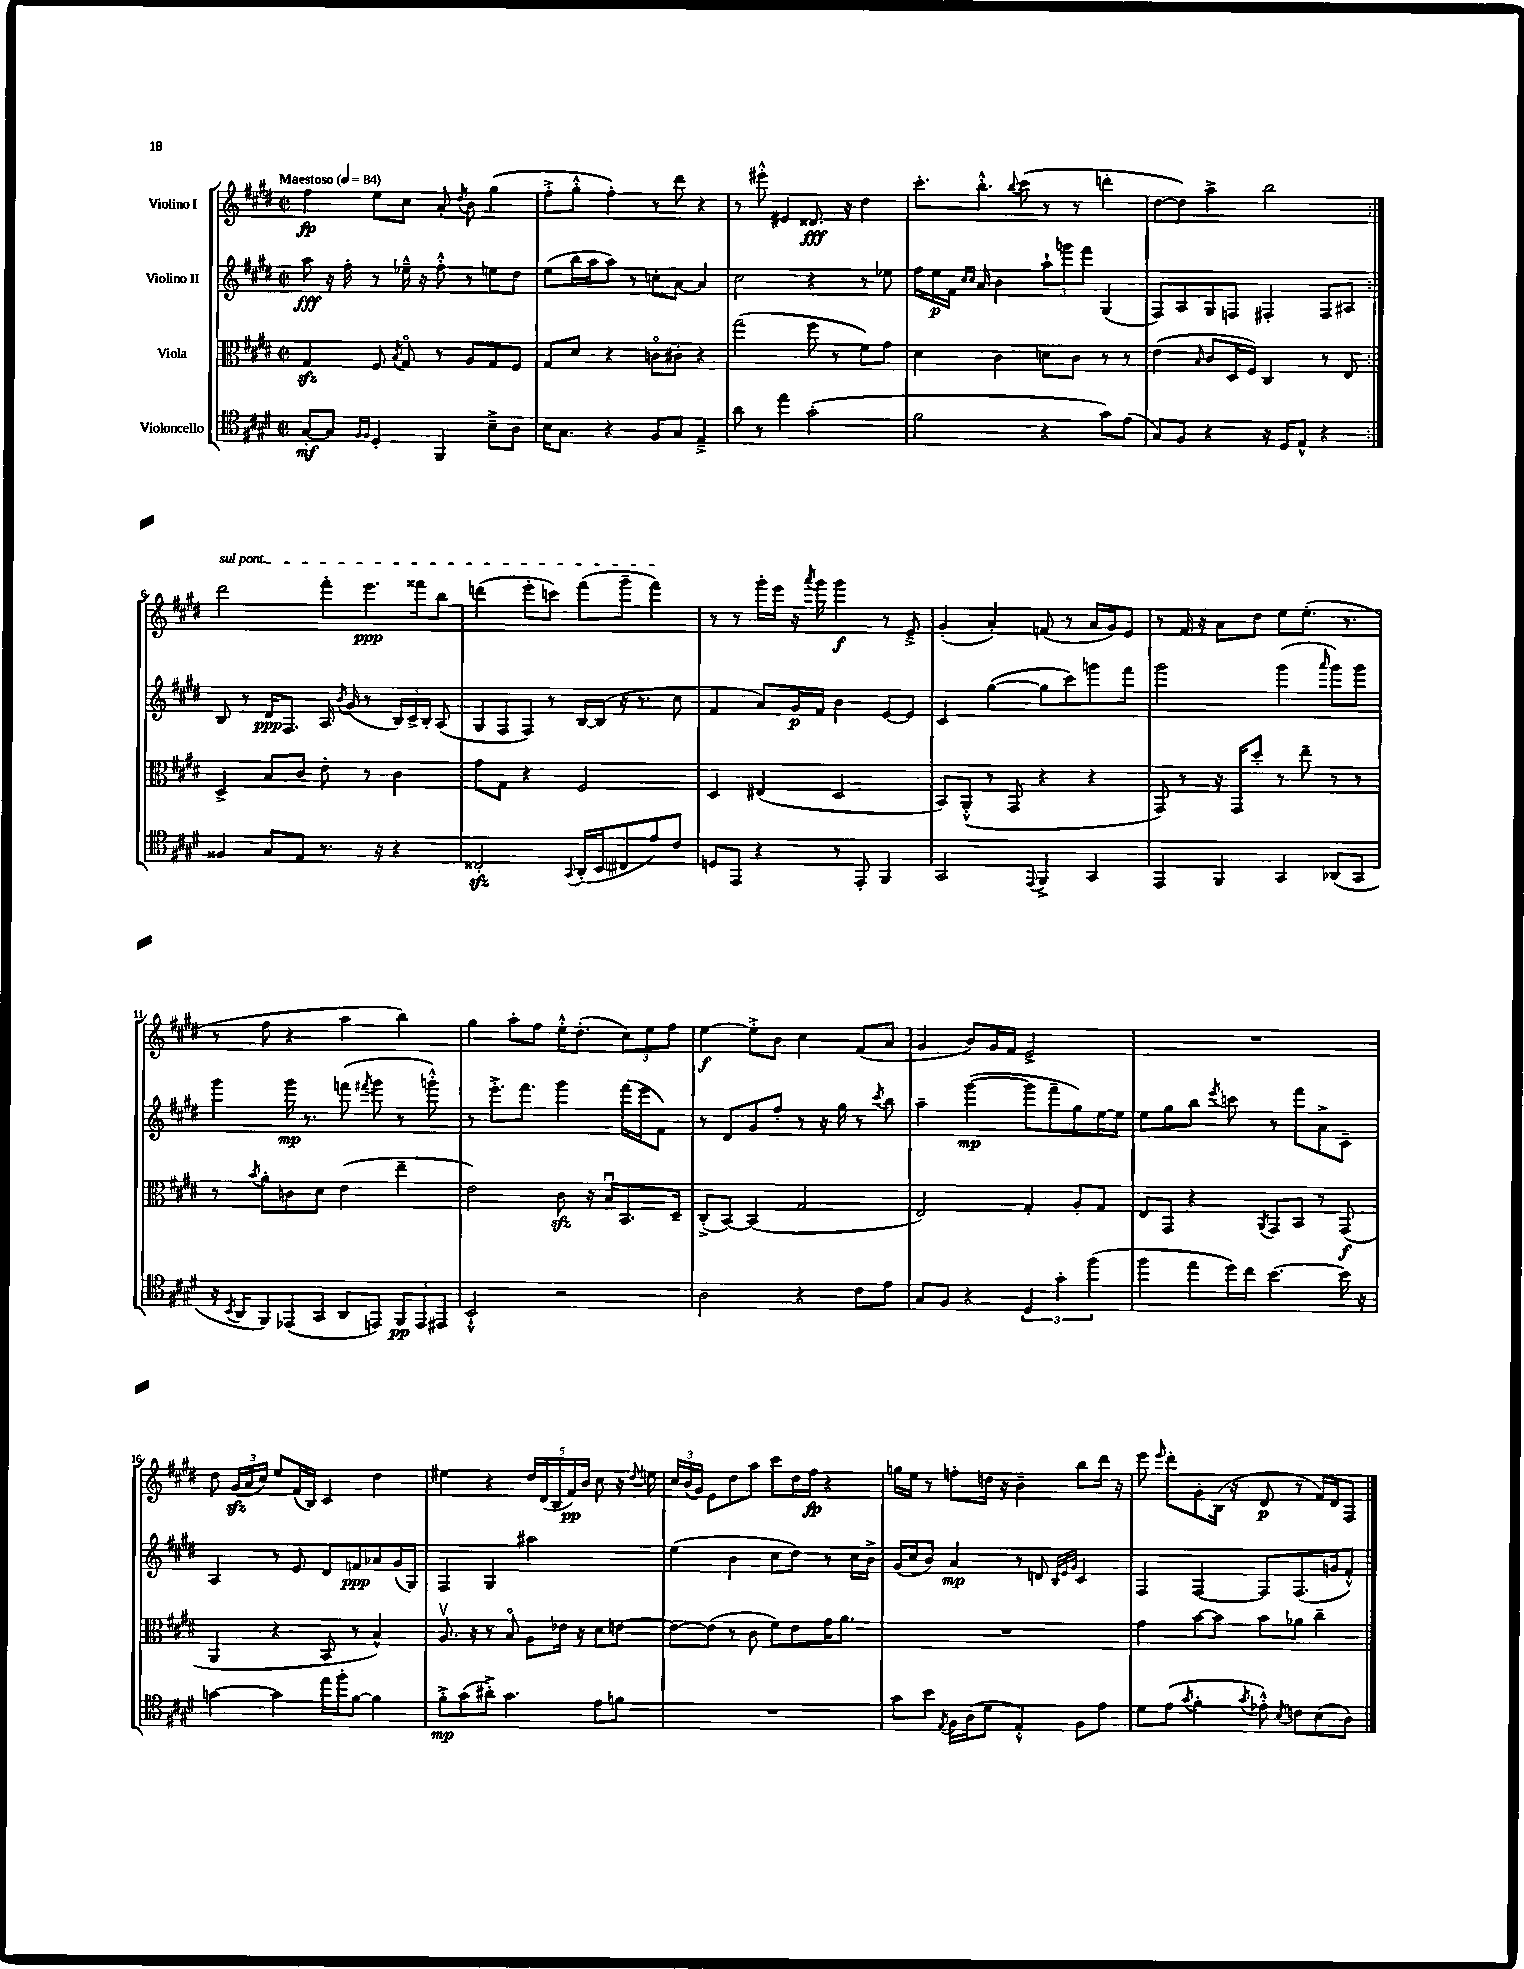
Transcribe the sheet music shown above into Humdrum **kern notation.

**kern	**dynam	**kern	**dynam	**kern	**dynam	**kern	**dynam
*part4	*part4	*part3	*part3	*part2	*part2	*part1	*part1
*staff4	*staff4	*staff3	*staff3	*staff2	*staff2	*staff1	*staff1
*I"Violoncello	*	*I"Viola	*	*I"Violino II	*	*I"Violino I	*
*clefC4	*	*clefC3	*	*clefG2	*	*clefG2	*
*k[f#c#g#d#]	*	*k[f#c#g#d#]	*	*k[f#c#g#d#]	*	*k[f#c#g#d#]	*
*M2/2	*	*M2/2	*	*M2/2	*	*M2/2	*
*met(c|)	*	*met(c|)	*	*met(c|)	*	*met(c|)	*
*MM84	*	*MM84	*	*MM84	*	*MM84	*
=1	=1	=1	=1	=1	=1	=1	=1
!	!	!	!	!	!	!LO:TX:a:B:t=Maestoso	!
[8G#'/L	mf	4G#zz/	.	8aa\	fff	4ff#\	fp
8G#/J]	.	.	.	16r	.	.	.
.	.	.	.	16ff#'\	.	.	.
16qqF#/LL	.	.	.	.	.	.	.
16qqF#/JJ	.	.	.	.	.	.	.
4D#'/	.	8F#/	.	8r	.	8ee\L	.
.	.	8qB/	.	.	.	.	.
.	.	8G#/	.	16ee-X~^^\	.	8cc#\J	.
.	.	.	.	16r	.	.	.
4FF#/	.	8r	.	8ff#'^^\	.	8a'/	.
.	.	.	.	.	.	8qdd#/	.
.	.	8A/L	.	8r	.	8b\	.
8B~^\L	.	8G#/	.	8een\L	.	(4gg#\	.
8A\J	.	8F#/J	.	8dd#\J	.	.	.
=2	=2	=2	=2	=2	=2	=2	=2
16B\KL	.	8G#/L	.	(8ee\L	.	8ff#'^\L	.
8.G#\J	.	.	.	.	.	.	.
.	.	8d#/J	.	16bb\L	.	8gg#'^^\J	.
.	.	.	.	16aa\J	.	.	.
4r	.	4r	.	8aa\J)	.	4ff#'\)	.
.	.	.	.	8r	.	.	.
8F#/L	.	8cn\L	.	8ccn'\L	.	8r	.
8G#/J	.	8c#X'\J	.	[8a\J	.	8ddd#\	.
4E~^/	.	4r	.	4a/]	.	4r	.
=3	=3	=3	=3	=3	=3	=3	=3
8a\	.	(2gg#\	.	2cc#\	.	8r	.
8r	.	.	.	.	.	8eee#X'^^\	.
4ee\	.	.	.	.	.	4e#X/	.
(2g#'\	.	8ff#\	.	4r	.	8.d##X/	fff
.	.	8r	.	.	.	.	.
.	.	.	.	.	.	16r	.
.	.	8f#\L)	.	8r	.	4dd#\	.
.	.	8g#\J	.	8ee-X\	.	.	.
=4	=4	=4	=4	=4	=4	=4	=4
2f#\	.	4d#\	.	16ff#\LL	.	8.ccc#'\L	.
.	.	.	.	16ee\	p	.	.
.	.	.	.	16f#\JJ	.	.	.
.	.	.	.	16qqcc#/LL	.	.	.
.	.	.	.	16qqcc#/JJ	.	.	.
.	.	.	.	16a/	.	8.bb'^^\J	.
.	.	4c#\	.	4b\	.	.	.
.	.	.	.	.	.	8qqbb/	.
.	.	.	.	.	.	(8ccc#\	.
4r	.	8dn\L	.	12aa`\L	.	8r	.
.	.	.	.	12gggn\	.	.	.
.	.	8c#\J	.	.	.	8r	.
.	.	.	.	12fff#\J	.	.	.
8g#\L)	.	8r	.	(4G#/	.	4dddn'\	.
(8e\J	.	8r	.	.	.	.	.
=5	=5	=5	=5	=5	=5	=5	=5
8G#/L)	.	(4e\	.	8F#/L)	.	[8dd#\L	.
8F#/J	.	.	.	8A/	.	8dd#\J])	.
.	.	16qqB/	.	.	.	.	.
4r	.	8c#/L	.	8G#/	.	4aa^\	.
.	.	16D#/L	.	8Fn/J	.	.	.
.	.	16F#/JJ)	.	.	.	.	.
16r	.	4C#/	.	4F#X'/	.	2bb\	.
16D#/KL	.	.	.	.	.	.	.
8E^^/J	.	.	.	.	.	.	.
4r	.	8r	.	8F#/L	.	.	.
.	.	8E/	.	8A#X/J	.	.	.
!!LO:LB:g=z
=6:|!	=6:|!	=6:|!	=6:|!	=6:|!	=6:|!	=6:|!	=6:|!
!	!	!	!	!	!	!LO:TX:a:i:t=sul pont.	!
4F##X/	.	4D#^/	.	8B/	.	2ddd#\	.
.	.	.	.	8r	.	.	.
8G#/L	.	8B/L	.	16d#/KL	ppp	.	.
.	.	.	.	8.F#/J	.	.	.
8E/J	.	8c#/J	.	.	.	.	.
8.r	.	8e'\	.	16A/	.	8fff#'\L	.
.	.	.	.	8qb/	.	.	.
.	.	.	.	(16g#/	.	.	.
.	.	8r	.	8r	.	8.eee\	ppp
16r	.	.	.	.	.	.	.
4r	.	4c#\	.	24B/LL)	.	.	.
.	.	.	.	24c#^/	.	.	.
.	.	.	.	.	.	16fff##X\k	.
.	.	.	.	24B'/JJ	.	.	.
.	.	.	.	(8A/	.	8bb\J	.
=7	=7	=7	=7	=7	=7	=7	=7
2C##Xzz'/	.	8g#\L	.	8G#/L	.	(4dddn\	.
.	.	8G#\J	.	8F#/	.	.	.
.	.	4r	.	8F#/J)	.	8eee'\L	.
.	.	.	.	8r	.	8cccn\J)	.
8qqGG#/	.	.	.	.	.	.	.
(16AA'/LL	.	2F#/	.	[16B/LL	.	(8fff#\L	.
16BB/J	.	.	.	(16B/JJ]	.	.	.
8C#X/	.	.	.	16r	.	8ggg#~\J	.
.	.	.	.	8.r	.	.	.
8e/)	.	.	.	.	.	4fff#\)	.
8c#/J	.	.	.	8cc#\	.	.	.
=8	=8	=8	=8	=8	=8	=8	=8
8Dn/L	.	4D#/	.	4f#/	.	8r	.
8EE/J	.	.	.	.	.	8r	.
4r	.	(4E#X/	.	8a/L)	.	16ggg#'\LL	.
.	.	.	.	.	.	16eee\JJ	.
.	.	.	.	16g#/L	p	16r	.
.	.	.	.	.	.	8qaaa/	.
.	.	.	.	16f#/JJ	.	16ggg#\	.
8r	.	2D#/	.	4b\	.	4ggg#\	f
8EE'/	.	.	.	.	.	.	.
4FF#/	.	.	.	[8e/L	.	8r	.
.	.	.	.	8e/J]	.	8e~^/	.
=9	=9	=9	=9	=9	=9	=9	=9
2GG#/	.	8BB/L)	.	4c#/	.	(4g#'/	.
.	.	(8AA'^^/J	.	.	.	.	.
.	.	8r	.	([4gg#\	.	4a'/)	.
.	.	8GG#/	.	.	.	.	.
8qqEE/	.	.	.	.	.	.	.
4FF#^/	.	4r	.	8gg#\L]	.	(8fn/	.
.	.	.	.	8ccc#\)	.	8r	.
4GG#/	.	4r	.	8gggn\	.	16a/LL	.
.	.	.	.	.	.	16g#/J)	.
.	.	.	.	8fff#\J	.	8e/J	.
=10	=10	=10	=10	=10	=10	=10	=10
4EE/	.	8GG#/)	.	2ggg#\	.	8r	.
.	.	8r	.	.	.	16f#/	.
.	.	.	.	.	.	16r	.
4FF#/	.	16r	.	.	.	8a\L	.
.	.	16GG#/KL	.	.	.	.	.
.	.	8dd#'/J	.	.	.	8dd#\J	.
4GG#/	.	8r	.	(4ggg#\	.	8ee\L	.
.	.	8ee~\	.	.	.	(8.ee'\J	.
.	.	.	.	16qqaaa/	.	.	.
(8AA-X/L	.	8r	.	8ggg#\L)	.	.	.
.	.	.	.	.	.	8.r	.
8GG#/J	.	8r	.	8ggg#\J	.	.	.
!!LO:LB:g=z
=11	=11	=11	=11	=11	=11	=11	=11
16r	.	8r	.	4ggg#\	.	8r	.
8qBB/	.	.	.	.	.	.	.
16AA/KL	.	.	.	.	.	.	.
.	.	8qb/	.	.	.	.	.
8FF#/)	.	8a'\L	.	.	.	8ff#\	.
(8EE-X/	.	8cn\	.	16ggg#\	mp	4r	.
.	.	.	.	8.r	.	.	.
8GG#/J	.	8d#\J	.	.	.	.	.
8AA/L	.	(4e\	.	(8fffn\	.	4aa\	.
.	.	.	.	8qfff#X/	.	.	.
8EEn/J)	.	.	.	8ggg#\	.	.	.
12FF#/L	pp	4ee~\	.	8r	.	4bb\)	.
12EE/	.	.	.	.	.	.	.
.	.	.	.	8gggn'^^\)	.	.	.
12EE#X/J	.	.	.	.	.	.	.
=12	=12	=12	=12	=12	=12	=12	=12
2BB`^^/	.	2e\)	.	8r	.	4gg#\	.
.	.	.	.	8.eee'^\L	.	.	.
.	.	.	.	.	.	8aa'\L	.
.	.	.	.	8.fff#\J	.	.	.
.	.	.	.	.	.	8ff#\J	.
2r	.	8c#zz\	.	4ggg#\	.	16ee'^^\KL	.
.	.	.	.	.	.	(8.dd#'\J	.
.	.	16r	.	.	.	.	.
.	.	16Bu/KL	.	.	.	.	.
.	.	8.BB/	.	(16fff#\LL	.	12cc#\L)	.
.	.	.	.	16eee\J	.	.	.
.	.	.	.	.	.	12ee\	.
.	.	.	.	8f#\J)	.	.	.
.	.	.	.	.	.	12ff#\J	.
.	.	16D#~/Jk	.	.	.	.	.
=13	=13	=13	=13	=13	=13	=13	=13
2A\	.	(8C#'^/L	.	8r	.	[4ee\	f
.	.	[8BB/J)	.	8d#/L	.	.	.
.	.	(4BB/]	.	8g#/	.	8ee'^\L]	.
.	.	.	.	8ff#'/J	.	8b\J	.
4r	.	2G#/	.	8r	.	4cc#\	.
.	.	.	.	16r	.	.	.
.	.	.	.	16gg#\	.	.	.
8c#\L	.	.	.	8r	.	(8f#/L	.
.	.	.	.	8qccc#/	.	.	.
8e\J	.	.	.	8bb\	.	8a/J	.
=14	=14	=14	=14	=14	=14	=14	=14
8G#/L	.	2E/)	.	4aa~\	.	4g#/	.
8F#/J	.	.	.	.	.	.	.
4r	.	.	.	([4ggg#\	mp	8b/L)	.
.	.	.	.	.	.	16g#/L	.
.	.	.	.	.	.	16f#/JJ	.
6D#/	.	4G#'/	.	8ggg#\L]	.	2e^/	.
.	.	.	.	8fff#~\	.	.	.
6g#'\	.	.	.	.	.	.	.
.	.	8A'/L	.	8gg#\)	.	.	.
(6ff#\	.	.	.	.	.	.	.
.	.	8G#/J	.	[16ee\L	.	.	.
.	.	.	.	16ee\JJ]	.	.	.
=15	=15	=15	=15	=15	=15	=15	=15
4ff#\	.	8E/L	.	8ee\L	.	1r	.
.	.	8GG#/J	.	8gg#\	.	.	.
8ee\L	.	4r	.	8bb\J	.	.	.
.	.	.	.	8qeee/	.	.	.
16dd#\L)	.	.	.	8cccn\	.	.	.
16cc#\JJ	.	.	.	.	.	.	.
.	.	8qAA/	.	.	.	.	.
[4.b\	.	8GG#/L	.	8r	.	.	.
.	.	8BB/J	.	8fff#\L	.	.	.
.	.	8r	.	8a^\	.	.	.
16b\]	.	(8GG#/	f	8c#~\J	.	.	.
16r	.	.	.	.	.	.	.
!!LO:LB:g=z
=16	=16	=16	=16	=16	=16	=16	=16
[4gn\	.	4AA/	.	4A/	.	8dd#\	.
.	.	.	.	.	.	(24g#zz/LL	.
.	.	.	.	.	.	24a/	.
.	.	.	.	.	.	24cc#/JJ)	.
4g\]	.	4r	.	8r	.	8ee/L	.
.	.	.	.	8e/	.	(16f#/L	.
.	.	.	.	.	.	16B/JJ)	.
16ee\LL	.	8BB/	.	8d#/L	.	4c#/	.
16ff#'\J	.	.	.	.	.	.	.
[8f#\J	.	8r	.	8fn/	ppp	.	.
4f#\]	.	4B^^/)	.	8a-X/	.	4dd#\	.
.	.	.	.	(16g#/L	.	.	.
.	.	.	.	16G#/JJ)	.	.	.
=17	=17	=17	=17	=17	=17	=17	=17
8f#'^\L	mp	8.Av/	.	4F#/	.	4ee#X\	.
(8g#\	.	.	.	.	.	.	.
.	.	16r	.	.	.	.	.
8a#X'^\J)	.	8r	.	4G#/	.	4r	.
4.g#\	.	8B/	.	.	.	.	.
.	.	8A\L	.	2aa#X\	.	20dd#/LL	.
.	.	.	.	.	.	(20d#/	.
.	.	.	.	.	.	20B/	.
.	.	16e-X\Jk	.	.	.	.	.
.	.	.	.	.	.	20f#/)	pp
.	.	16r	.	.	.	.	.
.	.	.	.	.	.	20b/JJ	.
8e\L	.	8d#\L	.	.	.	8cc#\	.
8fn\J	.	[8en\J	.	.	.	16r	.
.	.	.	.	.	.	8qqdd#/	.
.	.	.	.	.	.	16een\	.
=18	=18	=18	=18	=18	=18	=18	=18
1r	.	8e\L_	.	(4ee\	.	24cc#/LL	.
.	.	.	.	.	.	(24b/	.
.	.	.	.	.	.	24g#/JJ)	.
.	.	(8e\J]	.	.	.	8e\L	.
.	.	8r	.	4b\	.	8dd#\	.
.	.	8c#\	.	.	.	8aa\J	.
.	.	8f#\L)	.	8cc#\L	.	8ccc#\L	.
.	.	8e\	.	8dd#\J)	.	16dd#\L	.
.	.	.	.	.	.	16ff#\JJ	fp
.	.	16g#\K	.	8r	.	4r	.
.	.	8.a\J	.	.	.	.	.
.	.	.	.	16cc#\LL	.	.	.
.	.	.	.	16b^\JJ	.	.	.
=19	=19	=19	=19	=19	=19	=19	=19
8g#\L	.	1r	.	(16g#/LL	.	16ggn\LL	.
.	.	.	.	16cc#/J	.	16ee\JJ	.
8b\J	.	.	.	8b/J)	.	8r	.
8qE/	.	.	.	.	.	.	.
16F#\LL	.	.	.	4a/	mp	8ffn'\L	.
(16A\J	.	.	.	.	.	.	.
8d#\J	.	.	.	.	.	16ddn\Jk	.
.	.	.	.	.	.	16r	.
4E'^^/)	.	.	.	8r	.	4b~\	.
.	.	.	.	8dn/	.	.	.
.	.	.	.	32qqB/LLL	.	.	.
.	.	.	.	32qqe/	.	.	.
.	.	.	.	32qqg#/JJJ	.	.	.
8F#\L	.	.	.	4c#/	.	8bb\L	.
8e\J	.	.	.	.	.	16ddd#\Jk	.
.	.	.	.	.	.	16r	.
=20	=20	=20	=20	=20	=20	=20	=20
8d#\L	.	4g#\	.	4F#/	.	8eee\	.
.	.	.	.	.	.	16qqeee/	.
(8e\J	.	.	.	.	.	8ddd#'\L	.
8qg#/	.	.	.	.	.	.	.
4f#'\	.	[8b\L	.	[4F#/	.	8g#'\	.
.	.	8b\J]	.	.	.	(16B\Jk	.
.	.	.	.	.	.	16r	.
8qg#/	.	.	.	.	.	.	.
8e-X'^^\)	.	8b\L	.	8F#/L]	.	8d#/	p
8qB/	.	.	.	.	.	.	.
8cn\L	.	8a-X\J	.	(8.F#/	.	8r	.
(8B\	.	4cc#~\	.	.	.	16f#/LL)	.
.	.	.	.	16gn/k	.	16d#/J	.
8A\J)	.	.	.	8f#'^^/J)	.	8F#/J	.
==	==	==	==	==	==	==	==
*-	*-	*-	*-	*-	*-	*-	*-
